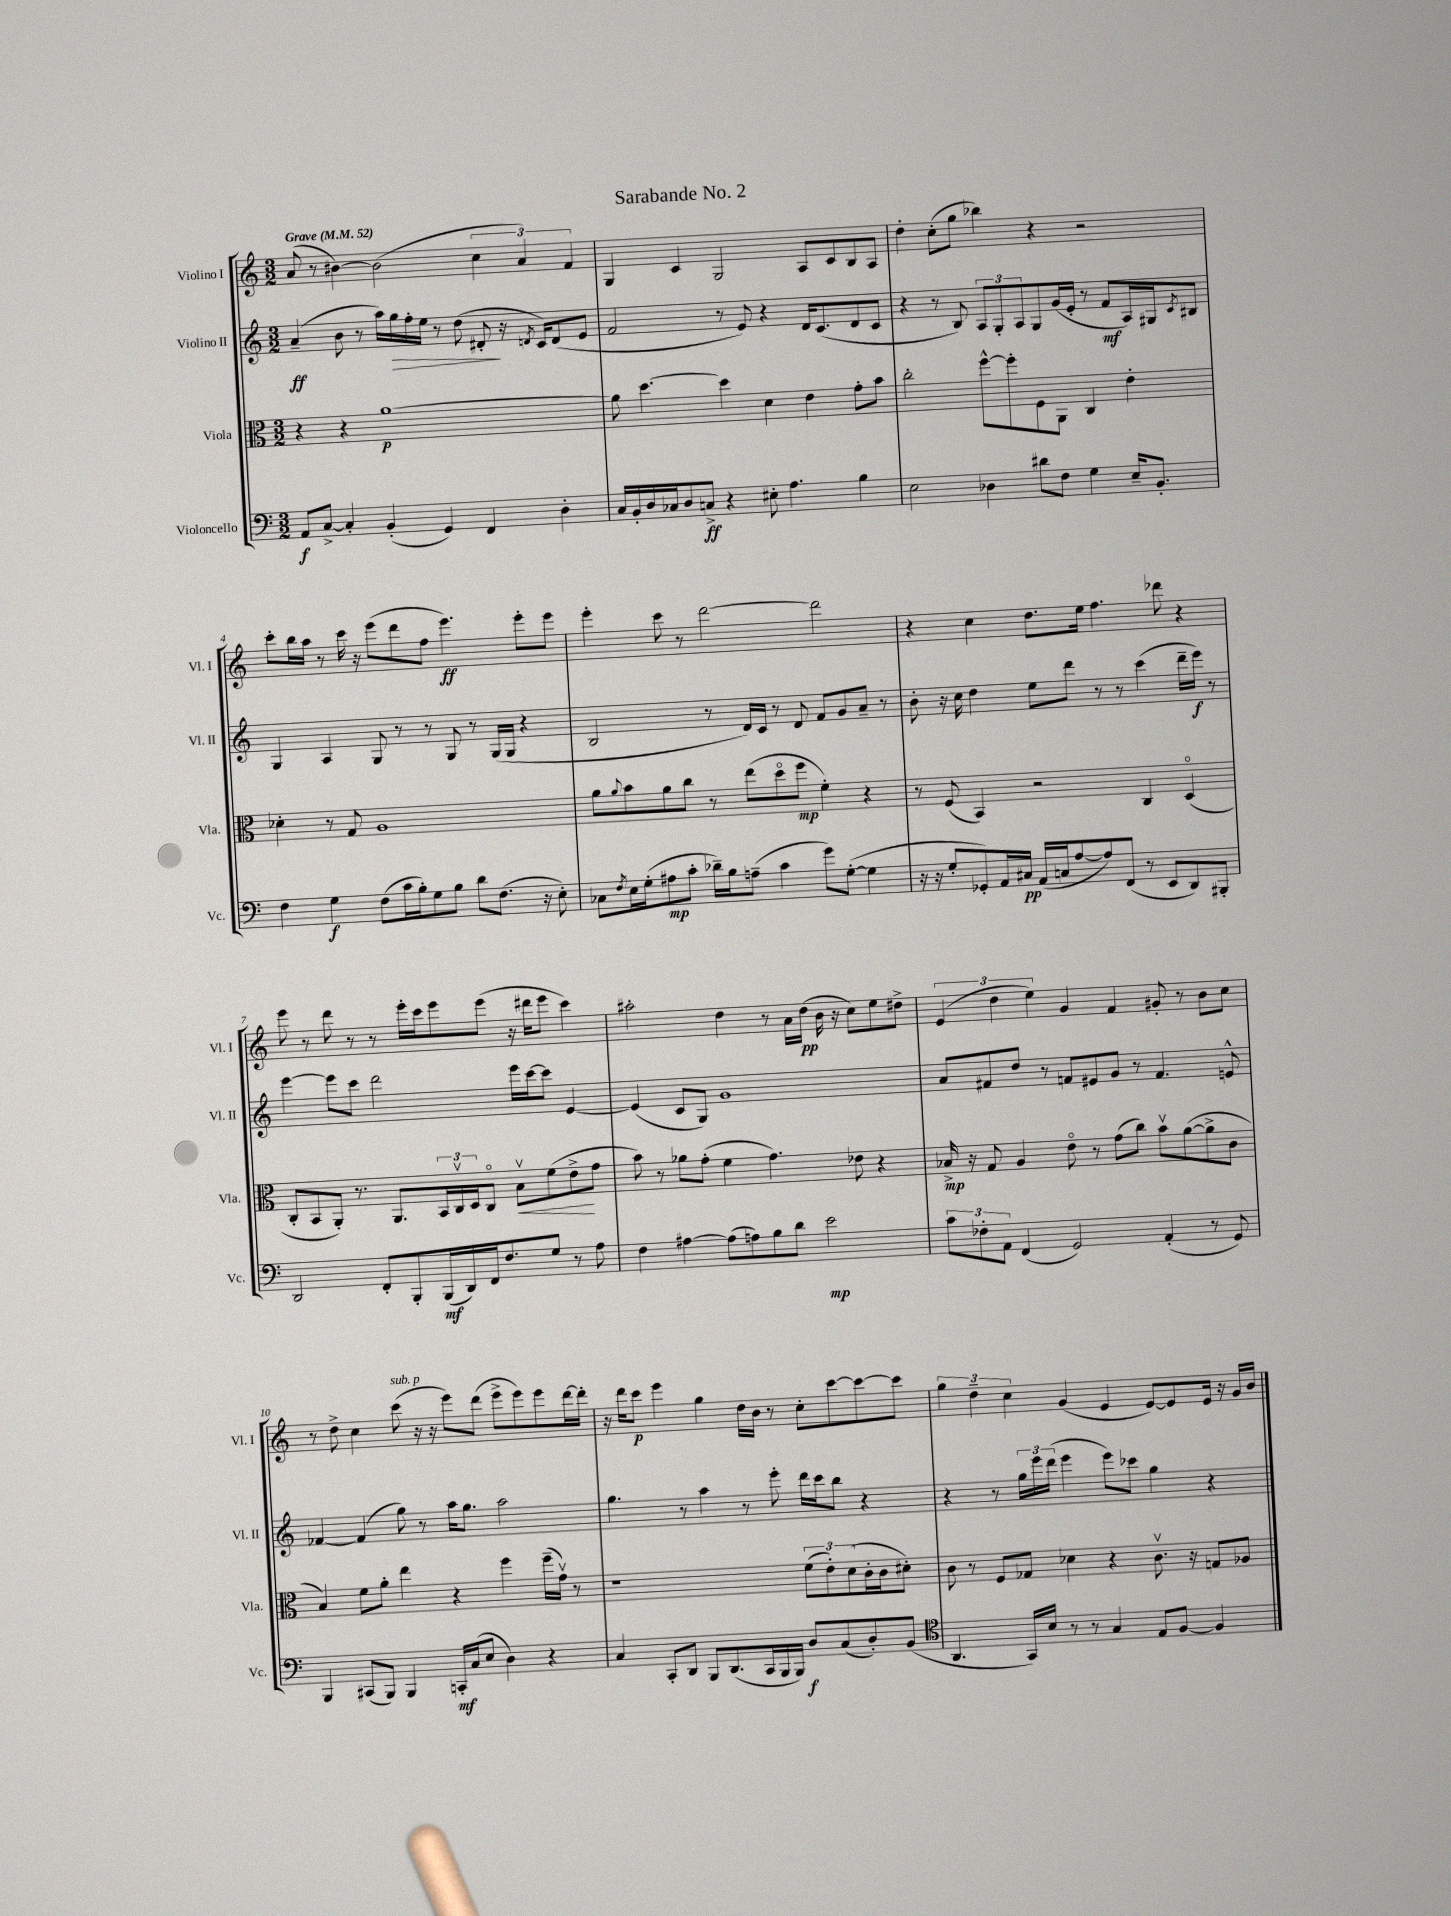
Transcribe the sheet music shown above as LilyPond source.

\header { title = "Sarabande No. 2" }
<<
\new StaffGroup <<
\new Staff = "s0" \with { instrumentName = "Violino I" shortInstrumentName = "Vl. I" } {
    \clef treble \key c \major \numericTimeSignature \time 3/2 \tempo "Grave" 4 = 52
    a'8( r8 bis'4~) bis'2( \tuplet 3/2 { c''4 a'4) f'4 } |
    g4 c'4 g2 a8 c'8 b8 a8 |
    d''4-. c''8-.( g''8 bes''4) r4 r2 |
    c'''8-. b''16 a''16 r8 c'''16 r16 e'''8( d'''8 f''8 e'''4.\ff) e'''8-. e'''8 |
    e'''4-. c'''8 r8 d'''2~ d'''2 |
    r4 c''4 d''8. e''16 f''4. des'''8 r4 |
    e'''8 r8 d'''8 r8 r8 e'''16-. c'''16 e'''8 e'''8( r16 dis'''16 e'''8 c'''4) |
    ais''2-. d''4 r8 a'16 d''16\pp( b'16 r16 c''8) e''8 dis''8-> |
    \tuplet 3/2 { e'4( d''4 e''4) } g'4 f'4 gis'8-. r8 b'8 c''8 |
    r8 d''8-> c''4 c'''8^\markup { \italic "sub. p" }( r16 r16 e'''8) d'''8( e'''8-> e'''8) e'''8 d'''16~ d'''16-. |
    r16 d'''16 c'''8\p e'''4 g''4 d''16 b'16 r8 c''8-. c'''8~ c'''8~ c'''8 |
    \tuplet 3/2 { g''4 d''4-- c''4 } g'4( e'4 e'8~) e'8 e'16 r16 g'16 b'16 \bar "|." |
}
\new Staff = "s1" \with { instrumentName = "Violino II" shortInstrumentName = "Vl. II" } {
    \clef treble \key c \major \numericTimeSignature \time 3/2
    a'4--\ff( b'8 r8 a''16) g''16\> f''16-. e''16 r8 d''8( dis'8-.\! r16 \acciaccatura { d'8 } c'16) d'8( e'8 |
    f'2 r8 e'8) r4 d'16 c'8.( d'8 c'8 |
    r4 r8 b8) \tuplet 3/2 { a8 g8-. a8 } g8 g'16( e'16-. r8 f'8\mf a16) gis16 \acciaccatura { c'8 } bis8 |
    g4 a4 g8 r8 r8 g8 r8 g16( g16 r4 |
    b2 r8 d'16) c'16 r8 d'8 f'8 g'8 a'8-- r8 |
    b'8-. r16 c''16 d''4 e''8 d'''8 r8 r8 c'''4( d'''16-- e'''16\f) r8 |
    e'''4~ e'''8 c'''8 d'''2 e'''16 c'''16~ c'''8 e'4~ |
    e'4( c'8 g8) g'1 |
    a'8 fis'8 d''8 r8 f'8 eis'8 g'8 r8 f'4. e'8-^ |
    fes'4~ fes'4( g''8) r8 a''16 g''8. a''2 |
    g''4. r8 a''4 r8 e'''8-. d'''16 c'''16 b''8 r4 |
    r4 r8 \tuplet 3/2 { g''16 e'''16 d'''16( } e'''4 e'''8) ces'''8 g''4 r4 \bar "|." |
}
\new Staff = "s2" \with { instrumentName = "Viola" shortInstrumentName = "Vla." } {
    \clef alto \key c \major \numericTimeSignature \time 3/2
    r4 r4 a'1~\p |
    a'8 d''4.~ d''4 d'4 e'4 g'8-. b'8 |
    c''2-. f''8~-^ f''8-. f8 a,8 c4 e'4-. |
    des'4-. r8 g8 a1 |
    a'8 \appoggiatura { a'8 } b'8 a'8 c''8 r8 e''8( d''8\flageolet f''8\mp f'4-.) r4 |
    r8 f8( b,4) r2 c4 d4\flageolet( |
    c8-. b,8 a,8-.) r8. a,8. \tuplet 3/2 { b,16 c16\upbow d16 } c8\flageolet b8\upbow\< f'8( e'8->\! g'8 |
    b'8) r8 aes'8 g'8-.( f'4 g'4.) ees'8 r4 |
    bes16->\mp r16 g8 a4 e'8\flageolet r8 g'8( c''8) b'8\upbow a'8~( a'8-> c'8 |
    b4) f'8 a'8-. e''4 r4 f''4 f''16--( g'16\upbow) r8 |
    r1 \tuplet 3/2 { f'8( e'8-.) d'8( } c'16-. c'16 dis'8-.) |
    c'8 r8 f8 ges8 des'4 r4 c'8.\upbow r16 g8 aes8 \bar "|." |
}
\new Staff = "s3" \with { instrumentName = "Violoncello" shortInstrumentName = "Vc." } {
    \clef bass \key c \major \numericTimeSignature \time 3/2
    a,8\f c8~-> c4-. b,4-.( g,4) f,4 d4-. |
    c16 b,16-. d16 ces16 d8 c8->\ff r4 eis8-. a4. b4 |
    e2 des4 dis'8 f8 g4 e16-- b,8.-. |
    f4 g4\f f8( c'16 b16-.) g8 b8 d'8 f8.( r16 e8-.) |
    ces8 \acciaccatura { f8 } e16 g16-.( ais8\mp c'8-. des'16--) b16 a8--( c'4 g'8) g8~-.( g4 |
    r16 r16 g8-. ges,8-.) a,16 cis16\pp a,16( c16 a8~ a8) f,8( r8 e,8 d,8) bis,,8-. |
    d,2 f,8-. b,,8-. b,,16\mf( d,16) f,16 f8. g8 r8 a8 |
    f4 ais4~ ais8( a8) b8 d'8 e'2\mp |
    \tuplet 3/2 { c'8 fes8-. a,8 } f,4( g,2) a,4-.( r8 g,8) |
    b,,4 cis,8( b,,8) b,,4 c,16-.\mf c16( e8 d4) r4 |
    c4 c,8-. d,8 b,,8 d,8.( c,16 b,,16 b,,16) d8\f c8( d8-.) b,8( |
    \clef tenor a,4. g,16) b16 r8 r8 g4 e8 f8~ f4 \bar "|." |
}
>>
>>
